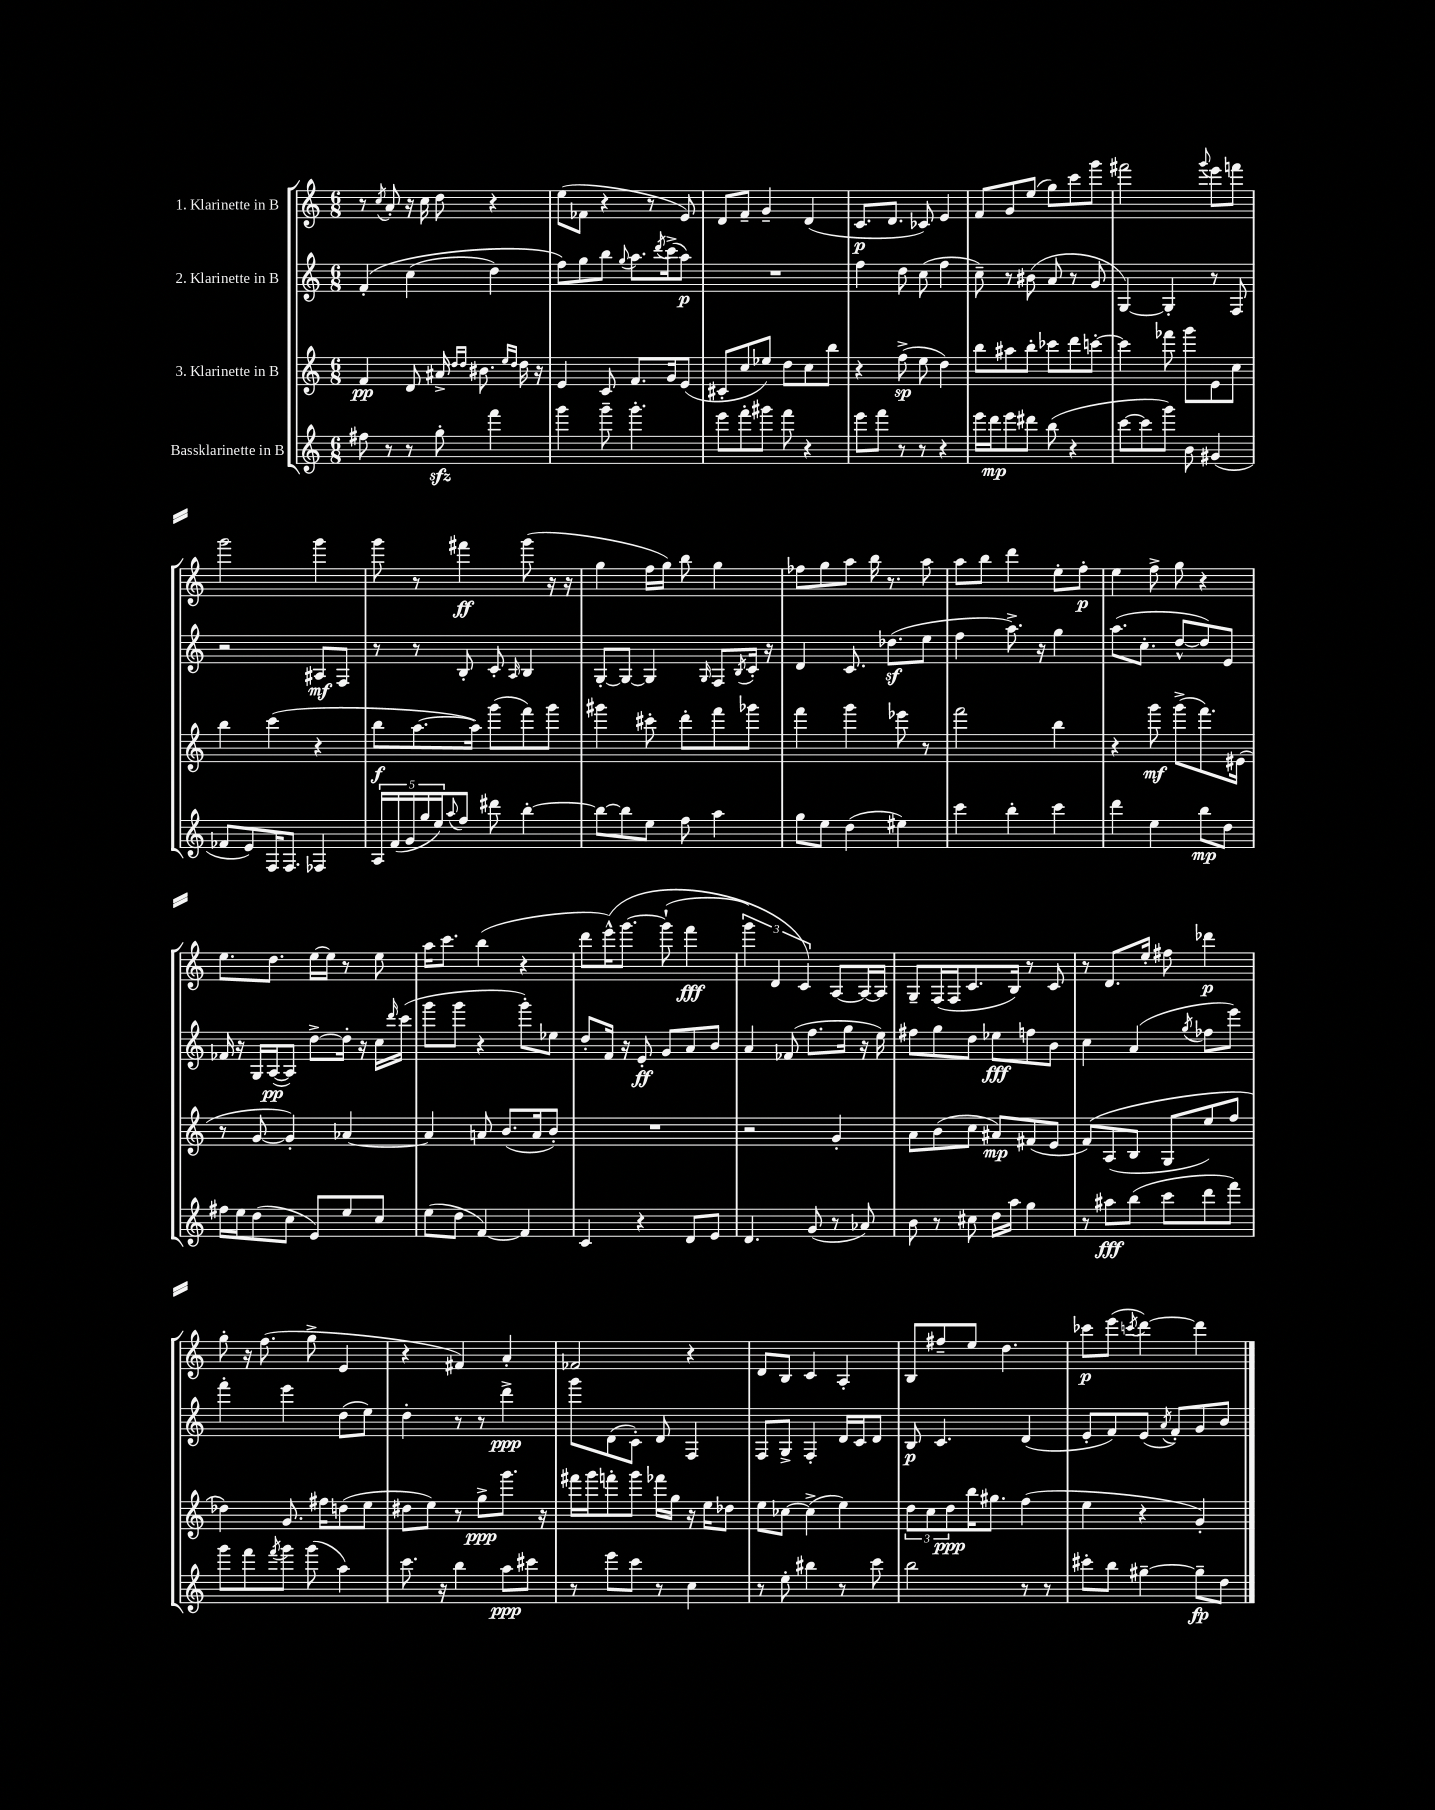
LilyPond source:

<<
\new StaffGroup <<
\new Staff = "s0" \with { instrumentName = "1. Klarinette in B" } {
    \clef treble \key c \major \numericTimeSignature \time 6/8
    r8 \acciaccatura { c''8 } a'8-. r16 c''16 d''8 r4 |
    e''8( fes'8 r4 r8 e'8) |
    d'8 f'8-- g'4-- d'4( |
    c'8.\p d'8. ces'8) e'4 |
    f'8 g'8 e''8( g''8) c'''8 g'''8 |
    fis'''2 \appoggiatura { g'''8 } e'''8 f'''8 |
    g'''2 g'''4 |
    g'''8 r8 fis'''4\ff g'''8( r16 r16 |
    g''4 f''16 g''16) b''8 g''4 |
    fes''8 g''8 a''8 b''16 r8. a''8 |
    a''8 b''8 d'''4 e''8-. f''8-.\p |
    e''4 f''8-> g''8 r4 |
    e''8. d''8. e''16~ e''16 r8 e''8 |
    a''16 c'''8. b''4( r4 |
    d'''8 e'''16-^)\( g'''8.~ g'''8-!( f'''4\fff |
    \tuplet 3/2 { g'''4) d'4 c'4\) } a8~ a16~ a16 |
    g8-- f16( f16 c'8. b16) r8 c'8 |
    r8 d'8. e''16-. fis''8 des'''4\p |
    g''8-. r16 f''8.( g''8-> e'4 |
    r4 fis'4) a'4-. |
    fes'2 r4 |
    d'8 b8 c'4 a4-. |
    b8 fis''8-- e''8 d''4. |
    ces'''8\p e'''8( \acciaccatura { c'''8 } d'''4~) d'''4 \bar "|." |
}
\new Staff = "s1" \with { instrumentName = "2. Klarinette in B" } {
    \clef treble \key c \major \numericTimeSignature \time 6/8
    f'4-.\( c''4( d''4) |
    f''8\) g''8 b''8 \appoggiatura { g''8 } a''8. \acciaccatura { d'''8 } c'''16->( a''8\p) |
    R2. |
    f''4 d''8 c''8( f''4 |
    c''8--) r8 bis'8( a'8 r8 g'8 |
    g4~) g4-. r8 f8 |
    r2 ais8\mf f8 |
    r8 r8 b8-. c'8-. \grace { a16 } b4 |
    g8~-. g8~ g4 \grace { g16 } f8 \acciaccatura { b8 } c'16-. r16 |
    d'4 c'8. des''8.\sf( e''8 |
    f''4 a''8.->) r16 g''4 |
    a''8.( c''8.-. d''8~-^ d''8) e'8 |
    fes'16 r16 g16 a16~\pp( a8) d''8~-> d''16-. r16 c''16 \grace { d'''16 } c'''16( |
    g'''8 g'''8 r4 g'''8-.) ees''8 |
    d''8-. f'16 r16 e'8-.\ff g'8 a'8 b'8 |
    a'4 fes'8( f''8. g''16 r16 e''16) |
    fis''8 g''8 d''8 ees''8\fff f''8 b'8 |
    c''4 a'4( \acciaccatura { g''8 } fes''8 e'''8) |
    f'''4-. e'''4 d''8( e''8) |
    d''4-. r8 r8 d'''4->\ppp |
    g'''8 d'8( c'8-.) d'8 f4 |
    f8 g8-> f4-. d'16 c'16 d'8 |
    b8\p c'4. d'4( |
    e'8-. f'8) e'8( \acciaccatura { a'8 } f'8-.) g'8 b'8 \bar "|." |
}
\new Staff = "s2" \with { instrumentName = "3. Klarinette in B" } {
    \clef treble \key c \major \numericTimeSignature \time 6/8
    f'4\pp d'8 ais'16-> \grace { d''16 d''16 } bis'8. \grace { e''16 d''16 } d''16 r16 |
    e'4 c'8 f'8. g'16 e'8( |
    cis'8-. c''8 ees''8) d''8 c''8 b''8 |
    r4 f''8->\sp( e''8 d''4) |
    b''8 ais''8 b''8-. ces'''8 d'''8 c'''8~-. |
    c'''4 fes'''8 g'''8 e'8 c''8 |
    b''4 c'''4( r4 |
    b''8\f a''8.~ a''16) g'''8( f'''8) g'''8 |
    gis'''4 cis'''8-. d'''8-. f'''8 ges'''8 |
    f'''4 g'''4 ees'''8 r8 |
    f'''2 b''4 |
    r4 g'''8\mf g'''8->( f'''8.) eis'16( |
    r8 g'8~ g'4-.) aes'4~ |
    aes'4 a'8 b'8.( a'16 b'8-.) |
    R2. |
    r2 g'4-. |
    a'8 b'8( c''8 ais'8\mp) fis'8( e'8 |
    f'8)\( a8( b8 g8 e''8) f''8 |
    des''4\) g'8. fis''16 d''8( e''8 |
    dis''8 e''8) r8 g''8->\ppp g'''8. r16 |
    fis'''16 g'''16 f'''8-. g'''8 fes'''16 g''16 r16 e''16 des''8 |
    e''8 ces''8~ ces''4->( e''4) |
    \tuplet 3/2 { d''8 c''8 d''8\ppp } b''16 gis''8. f''4( |
    e''4 r4 g'4-.) \bar "|." |
}
\new Staff = "s3" \with { instrumentName = "Bassklarinette in B" } {
    \clef treble \key c \major \numericTimeSignature \time 6/8
    fis''8 r8 r8 g''8-.\sfz f'''4 |
    g'''4 g'''8-- g'''4.-. |
    e'''8 f'''8-. gis'''8 f'''8 r4 |
    e'''8 f'''8 r8 r8 r4 |
    e'''16 d'''16\mp e'''8 dis'''8 b''8( r4 |
    c'''8~ c'''8 g'''8) b'8 gis'4( |
    fes'8 e'8) f16 f8. fes4 |
    \tuplet 5/4 { a16 f'16( g'16 g''16 e''16) } \appoggiatura { a''8 } f''8 dis'''8 b''4~-. |
    b''8~ b''8 e''8 f''8 a''4 |
    g''8 e''8 d''4( eis''4) |
    c'''4 b''4-. c'''4 |
    d'''4 e''4 b''8\mp d''8 |
    fis''16 e''16 d''8( c''8 e'8) e''8 c''8 |
    e''8( d''8 f'4~) f'4 |
    c'4 r4 d'8 e'8 |
    d'4. g'8( r8 aes'8) |
    b'8 r8 cis''8 d''16 a''16 g''4 |
    r8 ais''8\fff b''8( c'''8 d'''8 f'''8) |
    g'''8 f'''8 \acciaccatura { f'''8 } g'''8 g'''8( a''4) |
    c'''8. r16 b''4 a''8\ppp cis'''8 |
    r8 e'''8 c'''8 r8 c''4 |
    r8 e''8-. bis''4 r8 c'''8 |
    b''2 r8 r8 |
    cis'''8-. b''8 gis''4~-- gis''8--\fp d''8 \bar "|." |
}
>>
>>
\layout { \context { \Score \remove "Bar_number_engraver" } }
